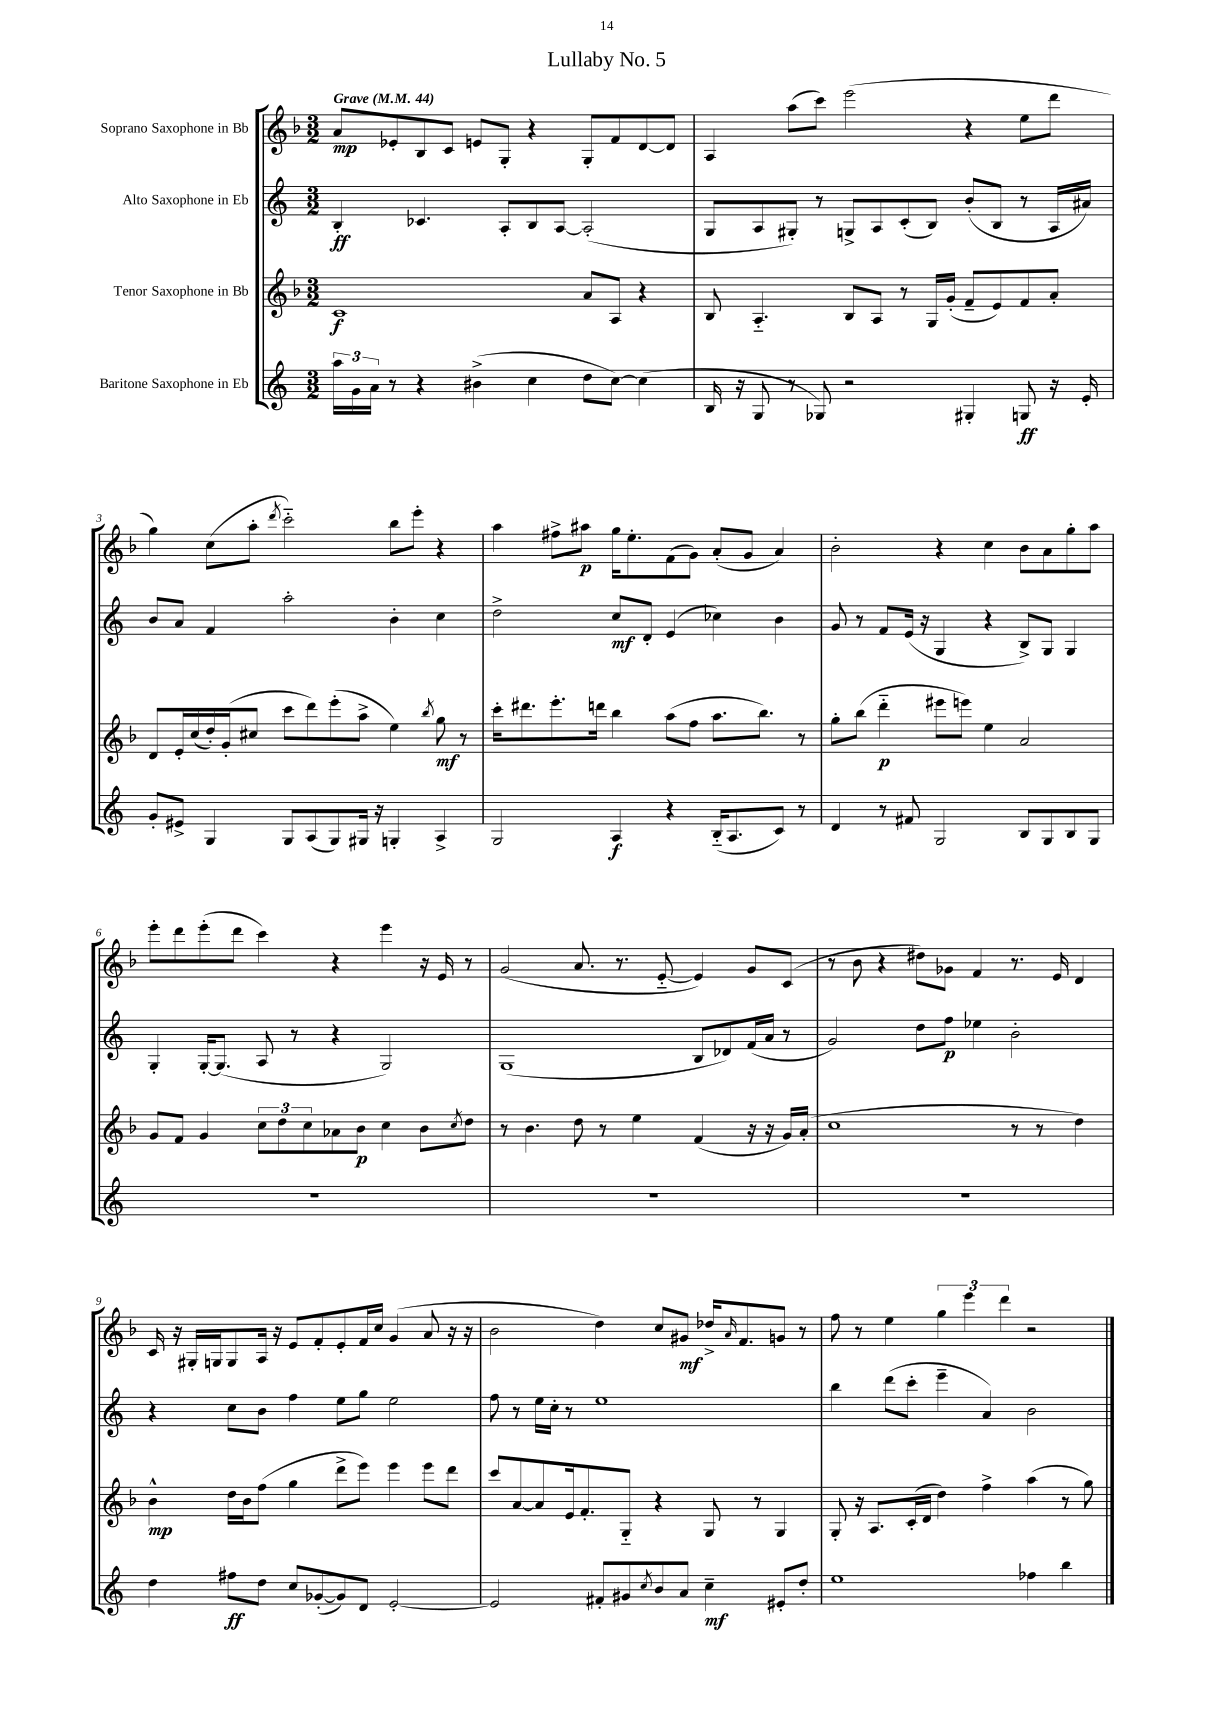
\header { title = "Lullaby No. 5" }
<<
\new StaffGroup <<
\new Staff = "s0" \with { instrumentName = "Soprano Saxophone in Bb" } {
    \clef treble \key f \major \numericTimeSignature \time 3/2 \tempo "Grave" 4 = 44
    a'8\mp ees'8-. bes8 c'8 e'8 g8-. r4 g8-. f'8 d'8~ d'8 |
    a4 a''8( c'''8) e'''2( r4 e''8 d'''8 |
    g''4) c''8( a''8-. \acciaccatura { d'''8 } c'''2-_) bes''8 e'''8-. r4 |
    a''4 fis''8-> ais''8\p g''16 e''8.-. f'8( g'8) a'8-.( g'8 a'4) |
    bes'2-. r4 c''4 bes'8 a'8 g''8-. a''8 |
    e'''8-. d'''8 e'''8-.( d'''8 c'''4) r4 e'''4 r16 e'16 r8 |
    g'2( a'8. r8. e'8~-_ e'4) g'8 c'8( |
    r8 bes'8 r4 dis''8) ges'8 f'4 r8. e'16 d'4 |
    c'16 r16 gis16-. g16 g8 a16 r16 e'8 f'8-. e'8-. f'16 c''16 g'4( a'8 r16 r16 |
    bes'2 d''4) c''8 gis'8\mf des''16-> \grace { a'16 } f'8. g'8 r8 |
    f''8 r8 e''4 \tuplet 3/2 { g''4 e'''4 d'''4 } r2 \bar "|." |
}
\new Staff = "s1" \with { instrumentName = "Alto Saxophone in Eb" } {
    \clef treble \key c \major \numericTimeSignature \time 3/2
    b4-.\ff ces'4. a8-. b8 a8~ a2-.( |
    g8 a8 gis8-.) r8 g8-> a8 c'8-.( b8) b'8-.( b8 r8 a16 ais'16) |
    b'8 a'8 f'4 a''2-. b'4-. c''4 |
    d''2-> c''8\mf d'8-. e'4( ces''4) b'4 |
    g'8 r8 f'8 e'16( r16 g4 r4 b8->) g8 g4 |
    g4-. g16~-. g8.( a8 r8 r4 g2) |
    g1( b8 des'8) f'16( a'16 r8 |
    g'2) d''8 f''8\p ees''4 b'2-. |
    r4 c''8 b'8 f''4 e''8 g''8 e''2 |
    f''8 r8 e''16 c''16-. r8 e''1 |
    b''4 d'''8( c'''8-. e'''4-- a'4) b'2 \bar "|." |
}
\new Staff = "s2" \with { instrumentName = "Tenor Saxophone in Bb" } {
    \clef treble \key f \major \numericTimeSignature \time 3/2
    c'1\f a'8 a8 r4 |
    bes8 a4.-_ bes8 a8 r8 g16 g'16-.( f'8-- e'8) f'8 a'8-. |
    d'8 e'16-. c''16( d''16-.) g'16-.( cis''8 c'''8 d'''8) e'''8-.( a''8-> e''4) \acciaccatura { bes''8 } g''8\mf r8 |
    c'''16-. dis'''8. e'''8.-. d'''16 bes''4 a''8( f''8 a''8. bes''8.) r8 |
    g''8-. bes''8( d'''4-_\p eis'''8 e'''8) e''4 a'2 |
    g'8 f'8 g'4 \tuplet 3/2 { c''8 d''8 c''8 } aes'8 bes'8\p c''4 bes'8 \acciaccatura { c''8 } d''8 |
    r8 bes'4. d''8 r8 e''4 f'4( r16 r16 g'16) a'16-.( |
    c''1 r8 r8 d''4) |
    bes'4-^\mp d''16 bes'16 f''8( g''4 d'''8-> e'''8) e'''4 e'''8 d'''8 |
    c'''8 a'8~ a'8 e'16 f'8.-. g8-_ r4 g8 r8 g4 |
    g8-. r16 a8. c'16-.( d'16 d''4) f''4-> a''4( r8 g''8) \bar "|." |
}
\new Staff = "s3" \with { instrumentName = "Baritone Saxophone in Eb" } {
    \clef treble \key c \major \numericTimeSignature \time 3/2
    \tuplet 3/2 { a''16 g'16 a'16 } r8 r4 bis'4->( c''4 d''8 c''8~) c''4( |
    b16 r16 g8 r8 ges8) r2 gis4-. g8\ff r16 e'16-. |
    g'8-. eis'8-> g4 g8 a8( g8) gis16 r16 g4-. a4-> |
    g2 a4\f r4 b16-_( a8. c'8) r8 |
    d'4 r8 fis'8 g2 b8 g8 b8 g8 |
    R1. |
    R1. |
    R1. |
    d''4 fis''8\ff d''8 c''8 ges'8~-.( ges'8) d'8 e'2~-. |
    e'2 fis'8-. gis'8 \acciaccatura { c''8 } b'8 a'8 c''4--\mf eis'8-. d''8-. |
    e''1 fes''4 b''4 \bar "|." |
}
>>
>>
